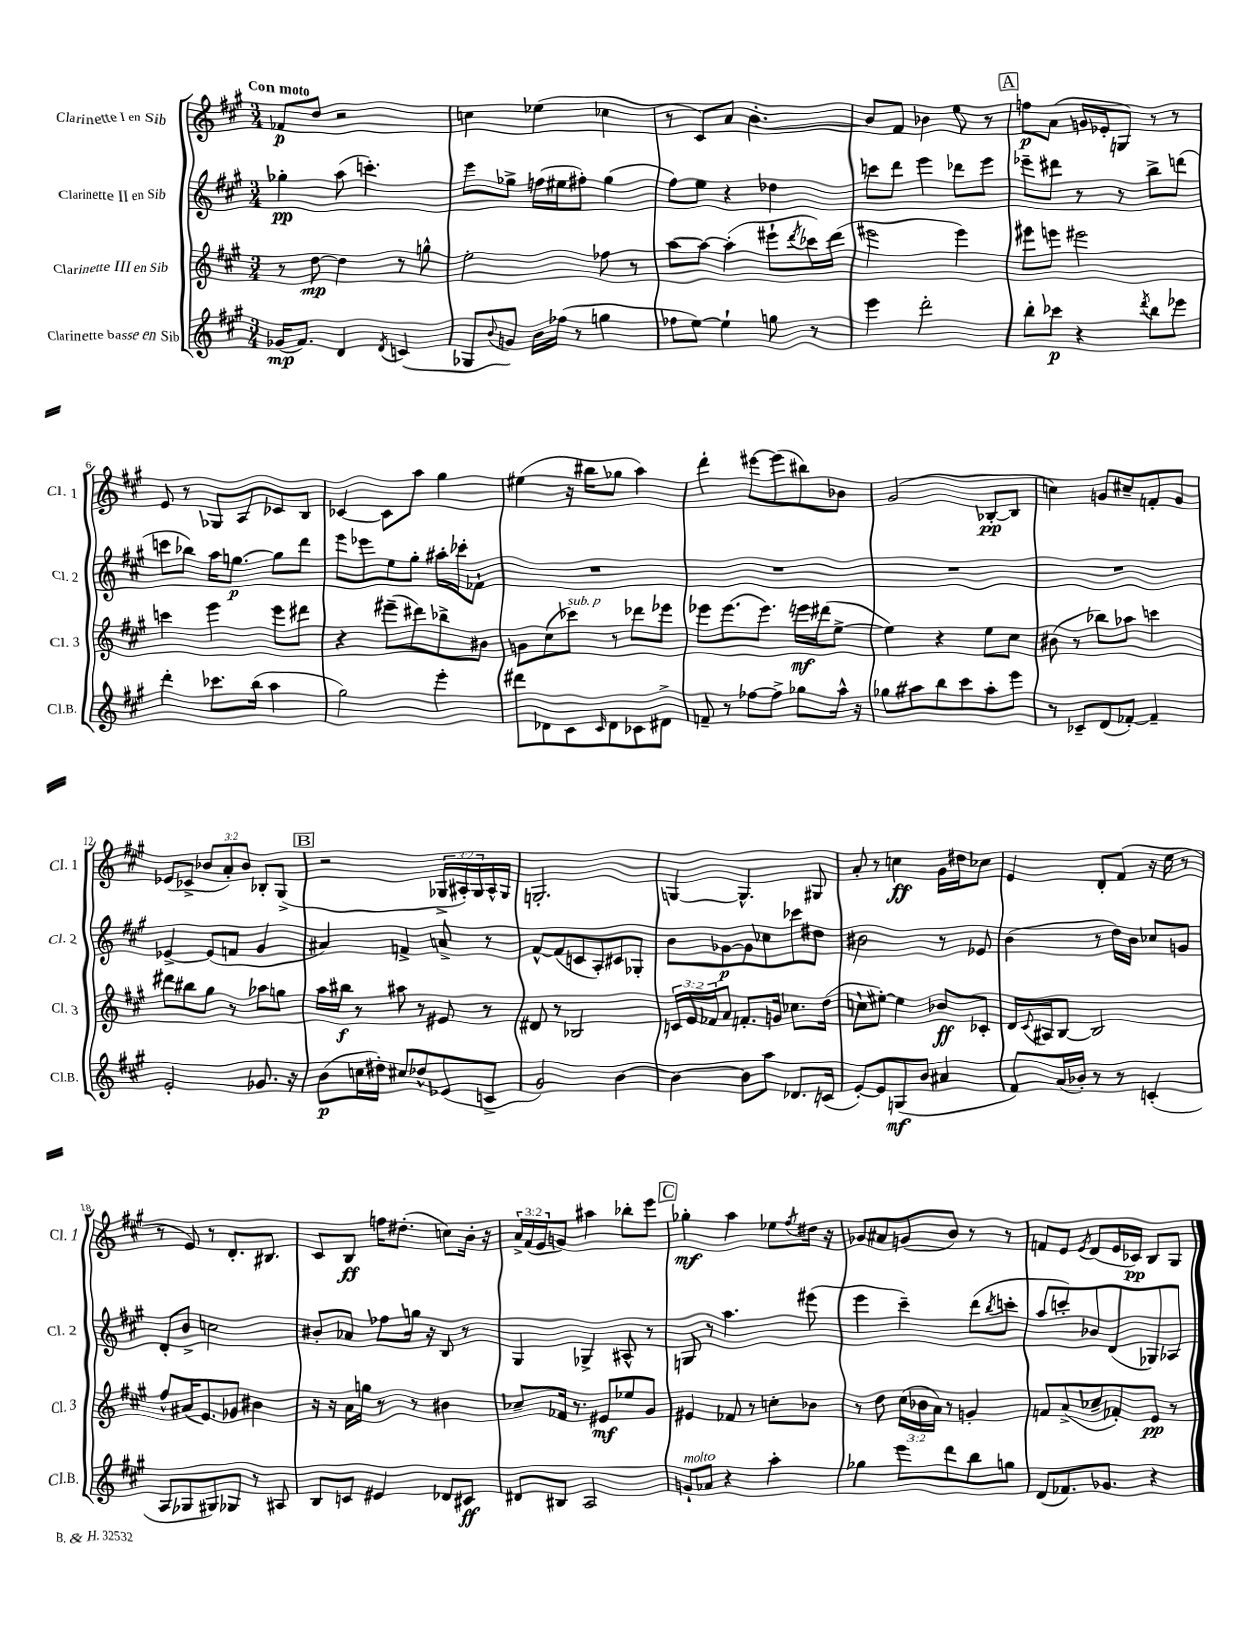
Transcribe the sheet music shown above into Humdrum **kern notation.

**kern	**dynam	**kern	**dynam	**kern	**dynam	**kern	**dynam
*part4	*part4	*part3	*part3	*part2	*part2	*part1	*part1
*staff4	*staff4	*staff3	*staff3	*staff2	*staff2	*staff1	*staff1
*I"Clarinette basse en Sib	*	*I"Clarinette III en Sib	*	*I"Clarinette II en Sib	*	*I"Clarinette I en Sib	*
*I'Cl.B.	*	*I'Cl. 3	*	*I'Cl. 2	*	*I'Cl. 1	*
*clefG2	*	*clefG2	*	*clefG2	*	*clefG2	*
*k[f#c#g#]	*	*k[f#c#g#]	*	*k[f#c#g#]	*	*k[f#c#g#]	*
*M3/4	*	*M3/4	*	*M3/4	*	*M3/4	*
=1	=1	=1	=1	=1	=1	=1	=1
!	!	!	!	!	!	!LO:TX:a:B:t=Con moto	!
(16g-X/KL	mp	8r	.	4gg-X'\	pp	8f-X/L	p
8.f#/J)	.	.	.	.	.	.	.
.	.	[8dd\	mp	.	.	8dd/J	.
4d/	.	4dd\]	.	(8aa\	.	2r	.
.	.	.	.	4.cccn'\)	.	.	.
8qd/	.	.	.	.	.	.	.
(4cn/	.	8r	.	.	.	.	.
.	.	8ggn^^\	.	.	.	.	.
=2	=2	=2	=2	=2	=2	=2	=2
8G-X/L	.	2ee'\	.	8eee\L	.	4ccn\	.
8qqb/	.	.	.	.	.	.	.
8gn/J)	.	.	.	8gg-X^\J	.	.	.
16b\LL	.	.	.	(16ffn\LL	.	(4ee-X\	.
(16ff-X\JJ	.	.	.	16ee#X\J	.	.	.
8r	.	.	.	8ff#X'\J)	.	.	.
4ggn\	.	8ff-X\	.	(4gg-\	.	4cc-X\	.
.	.	8r	.	.	.	.	.
=3	=3	=3	=3	=3	=3	=3	=3
8ff-X\L	.	[8aa\L	.	8ff#\L)	.	8r	.
[8ee\J)	.	8aa\J_	.	8ee\J	.	8c#/L)	.
4ee`\]	.	(4aa'\]	.	4r	.	8a/J	.
.	.	.	.	.	.	[4.b'\	.
8ggn\	.	8eee#X`\L	.	4dd-X\	.	.	.
.	.	8qddd/	.	.	.	.	.
8r	.	16ccc-X\L)	.	.	.	.	.
.	.	(16ddd\JJ	.	.	.	.	.
=4	=4	=4	=4	=4	=4	=4	=4
4eee\	.	2eee#X\	.	8cccn\L	.	8b/L]	.
.	.	.	.	8ddd\J	.	8f#/J	.
2ddd'\	.	.	.	4eee\	.	4b-X\	.
.	.	4eee#\)	.	8ddd-X\L	.	8ee\	.
.	.	.	.	8eee\J	.	8r	.
!!LO:REH:place=s1:t=A
=5	=5	=5	=5	=5	=5	=5	=5
8bb'\L	.	8eee#X\L	.	8eee-X~\L	.	8ffn\L	p
8ccc-X\J	p	8eeen\J	.	8ddd#X\J	.	(8a\J	.
4r	.	2eee#X\	.	8r	.	16gn/LL	.
.	.	.	.	.	.	16e-X'/J	.
.	.	.	.	8r	.	8Gn/J)	.
8qddd/	.	.	.	.	.	.	.
8bb\L	.	.	.	8bb^\L	.	8r	.
8eee-X\J	.	.	.	(8dddn\J	.	8r	.
!!LO:LB:g=z
=6	=6	=6	=6	=6	=6	=6	=6
4ddd'\	.	4cccn\	.	8cccn\L	.	8e/	.
.	.	.	.	8bb-X\J)	.	8r	.
8.ccc-X\L	.	4eee\	.	16aa\KL	.	8G-X/L	.
.	.	.	.	[8.ggn\J	p	.	.
.	.	.	.	.	.	8A/	.
(16bb\Jk	.	.	.	.	.	.	.
4aa\	.	8eee\L	.	8gg\L]	.	8c-X/	.
.	.	8ddd#X\J	.	8ddd\J	.	8B/J	.
=7	=7	=7	=7	=7	=7	=7	=7
2gg#\)	.	4r	.	8eee\L	.	[4c-X/	.
.	.	.	.	8eee-X\	.	.	.
.	.	(8eee#X~\L	.	8ee\	.	8c-\L]	.
.	.	8ddd#X\)	.	8gg#'\J	.	8aa\J	.
4eee'\	.	8bb-X^\	.	16aa#X'\LL	.	4gg#\	.
.	.	.	.	16ccc-X'\J	.	.	.
.	.	8b#X\J	.	8f-X`\J	.	.	.
=8	=8	=8	=8	=8	=8	=8	=8
8ddd#X\L	.	8gn\L	.	2.r	.	(4ee#X\	.
8d-X\	.	(8cc#\	.	.	.	.	.
!	!	!LO:TX:a:i:t=sub. p	!	!	!	!	!
8c#\	.	8ccc-X\J)	.	.	.	16r	.
.	.	.	.	.	.	16bb#X\KL	.
16qqc#/	.	.	.	.	.	.	.
8d-\	.	8r	.	.	.	8gg-X\J	.
8c-X\	.	8ddd-X\L	.	.	.	4aa\)	.
8d#X^\J	.	8eee-X\J	.	.	.	.	.
=9	=9	=9	=9	=9	=9	=9	=9
8fn~/	.	8eee-X\L	.	2.r	.	4ddd'\	.
8r	.	[8.eee-\	.	.	.	.	.
[8ff-X\L	.	.	.	.	.	[8eee#X\L	.
.	.	8.eee-\J]	.	.	.	.	.
8ff-^\J]	.	.	.	.	.	(8eee#\]	.
8gg-X\L	.	16eeen\LL	mf	.	.	8bb#X\)	.
.	.	(16ddd#X\J	.	.	.	.	.
16aa^^\Jk	.	[8ee^\J	.	.	.	8b-X\J	.
16r	.	.	.	.	.	.	.
=10	=10	=10	=10	=10	=10	=10	=10
8gg-X\L	.	4ee\])	.	2.r	.	(2g#/	.
8aa#X\	.	.	.	.	.	.	.
8bb\	.	4r	.	.	.	.	.
8ccc#\	.	.	.	.	.	.	.
8aa#'\	.	8ee\L	.	.	.	[8B-X'/L	pp
8eee\J	.	8cc#\J	.	.	.	8B-/J]	.
=11	=11	=11	=11	=11	=11	=11	=11
8r	.	(8b#X\	.	2.r	.	4ccn\)	.
8c-X~/L	.	8r	.	.	.	.	.
(8d/	.	8bb-X\L)	.	.	.	8gn/L	.
[8f-X'/J)	.	8aa-X\J	.	.	.	8cc#X~/	.
4f-~/]	.	4cccn\	.	.	.	8fn'/	.
.	.	.	.	.	.	8g/J	.
!!LO:LB:g=z
=12	=12	=12	=12	=12	=12	=12	=12
2e'/	.	8ddd#X\L	.	[4e-X^/	.	(8e-X/L	.
.	.	8bb#X\	.	.	.	8c-X^/J	.
.	.	8gg#\J	.	(8e-/L]	.	12b-X/L	.
.	.	.	.	.	.	12a'/)	.
.	.	8r	.	8fn/J	.	.	.
.	.	.	.	.	.	12b-/J	.
8.g-X/	.	8aa-X\L	.	4g#/	.	8B-X'/L	.
.	.	8ggn\J	.	.	.	(8G#^/J	.
16r	.	.	.	.	.	.	.
!!LO:REH:place=s1:t=B
=13	=13	=13	=13	=13	=13	=13	=13
(8b\L	p	16aa\LL	.	4a#X/)	.	2r	.
.	.	16bb#X\JJ	f	.	.	.	.
16ccn\L	.	8r	.	.	.	.	.
16dd#X'\JJ)	.	.	.	.	.	.	.
8cc#X/L	.	8aa#X\	.	4fn^/	.	.	.
8dd-X^^/	.	8r	.	.	.	.	.
(8e-X/	.	8e#X/	.	8an^/	.	24G-X^/LL	.
.	.	.	.	.	.	24A#X'/)	.
.	.	.	.	.	.	24G-/	.
8cn^/J	.	8r	.	8r	.	16A#^^/	.
.	.	.	.	.	.	16G-/JJ	.
=14	=14	=14	=14	=14	=14	=14	=14
2g#/)	.	8d#X/	.	[8f#^^/L	.	2.Gn'/	.
.	.	8r	.	(8f#/]	.	.	.
.	.	2B-X/	.	8cn/	.	.	.
.	.	.	.	8A'/)	.	.	.
[4b\	.	.	.	8c#X/	.	.	.
.	.	.	.	8G-X'/J	.	.	.
=15	=15	=15	=15	=15	=15	=15	=15
4b\_	.	24cn/LL	.	8b\L	.	[4Gn/	.
.	.	24e/	.	.	.	.	.
.	.	24f-X/J	.	.	.	.	.
.	.	8a/J	.	[8g-X\	p	.	.
8b\L]	.	8.fn'/L	.	8g-\]	.	4.G^^/]	.
8aa\J	.	.	.	8cc-X\	.	.	.
.	.	16gn/Jk	.	.	.	.	.
8.d-X/L	.	8.cc-X\L	.	8ccc-X\	.	.	.
.	.	.	.	8dd#X\J	.	8G#X/	.
(16cn/Jk	.	(16dd\Jk	.	.	.	.	.
=16	=16	=16	=16	=16	=16	=16	=16
[8e'/L)	.	8ccn`\L	.	2b#X\	.	8a'/	.
8e/]	.	[8ee#X'\J)	.	.	.	8r	.
(8Gn/	mf	4ee#\]	.	.	.	4ccn\	ff
8b/J	.	.	.	.	.	.	.
4a#X/	.	8b-X/L	ff	8r	.	16g#\LL	.
.	.	.	.	.	.	16dd#X\J	.
.	.	8c-X'/J	.	8e-X/	.	8cc-X\J	.
=17	=17	=17	=17	=17	=17	=17	=17
8f#/L)	.	16d/LL	.	(4b\	.	4e/	.
.	.	8qqc#/	.	.	.	.	.
.	.	16A#X/J	.	.	.	.	.
(16a/L	.	[8B/J	.	.	.	.	.
16b-X'/JJ)	.	.	.	.	.	.	.
8r	.	2B/]	.	8r	.	8d'/L	.
8r	.	.	.	16dd\LL)	.	(8f#/J	.
.	.	.	.	16b\JJ	.	.	.
(4cn'/	.	.	.	8cc-X/L	.	16r	.
.	.	.	.	.	.	16ee\	.
.	.	.	.	8gn/J	.	8r	.
!!LO:LB:g=z
=18	=18	=18	=18	=18	=18	=18	=18
8A/L	.	8ff#^^/L	.	8d'/L	.	8r	.
8G-X/	.	(16a#X/K	.	8b^/J	.	8e/)	.
.	.	8.e/)	.	.	.	.	.
8G#X/)	.	.	.	2ccn\	.	8r	.
8G-X/J	.	8g-X/J	.	.	.	8.d'/L	.
8r	.	4b#X\	.	.	.	.	.
.	.	.	.	.	.	8.B#X/J	.
8A#X/	.	.	.	.	.	.	.
=19	=19	=19	=19	=19	=19	=19	=19
8B/L	.	16r	.	8b#X'/L	.	8c#/L	.
.	.	16r	.	.	.	.	.
8cn/J	.	16a\LL	.	8a-X/J	.	8B/J	ff
.	.	16ggn\JJ	.	.	.	.	.
4e#X/	.	8r	.	8ff-X\L	.	16ffn\KL	.
.	.	.	.	.	.	(8.dd#X'\J	.
.	.	8r	.	16ggn\Jk	.	.	.
.	.	.	.	16r	.	.	.
8d-X/L	.	4b#X\	.	8B/	.	8ccn\L)	.
8c#X/J	ff	.	.	8r	.	16b'\Jk	.
.	.	.	.	.	.	16r	.
=20	=20	=20	=20	=20	=20	=20	=20
8d#X/L	.	8cc-X~/L	.	4G#/	.	24a^/LL	.
.	.	.	.	.	.	(24f#/	.
.	.	.	.	.	.	24e/J	.
8B#X/J	.	16f-X/Jk	.	.	.	8gn/J)	.
.	.	8.r	.	.	.	.	.
2A/	.	.	.	4G-X^/	.	4aa#X\	.
.	.	8e#X/L	mf	.	.	.	.
.	.	8ee-X/	.	8A#X^^/	.	8bb-X'\L	.
.	.	8g#/J	.	8r	.	8eee\J	.
!!LO:REH:place=s1:t=C
=21	=21	=21	=21	=21	=21	=21	=21
!LO:TX:a:i:t=molto	!	!	!	!	!	!	!
8gn`/L	.	4e#X/	.	8Gn/	.	4gg-X'\	mf
8a-X/J	.	.	.	8r	.	.	.
4r	.	8f-X/	.	4.aa\	.	4aa\	.
.	.	8r	.	.	.	.	.
4aa'\	.	8ccn'\L	.	.	.	8ee-X\L	.
.	.	.	.	.	.	8qff#/	.
.	.	8b-X\J	.	(8eee#X\	.	16dd#X\Jk	.
.	.	.	.	.	.	16r	.
=22	=22	=22	=22	=22	=22	=22	=22
4gg-X\	.	8r	.	4eee\	.	8g-X/L	.
.	.	8dd\	.	.	.	8a#X/	.
8eee\L	.	(24cc#\LL	.	4ccc#~\)	.	(8gn/	.
.	.	24b-X\	.	.	.	.	.
.	.	24a\JJ)	.	.	.	.	.
8ddd\	.	8r	.	.	.	8b/J)	.
8bb\	.	4gn'/	.	(8ddd\L	.	8r	.
.	.	.	.	8qbb/	.	.	.
8ggn\J	.	.	.	8cccn'\J	.	8r	.
=23	=23	=23	=23	=23	=23	=23	=23
(8d/L	.	8fn/L	.	8aa/L	.	8fn/L	.
8.f-X/)	.	(8a^/	.	8cccn'/)	.	8e/J	.
.	.	.	.	.	.	8qe/	.
.	.	8cc-X~/	.	8b-X/	.	(8d/L	.
8.g-X/J	.	.	.	.	.	.	.
.	.	8f-X'/)	.	(8d/	.	16e/L	.
.	.	.	.	.	.	16c-X/JJ)	pp
4r	.	8e/J	pp	8G-X/)	.	8B/L	.
.	.	8r	.	8A-X/J	.	8G#/J	.
==	==	==	==	==	==	==	==
*-	*-	*-	*-	*-	*-	*-	*-
